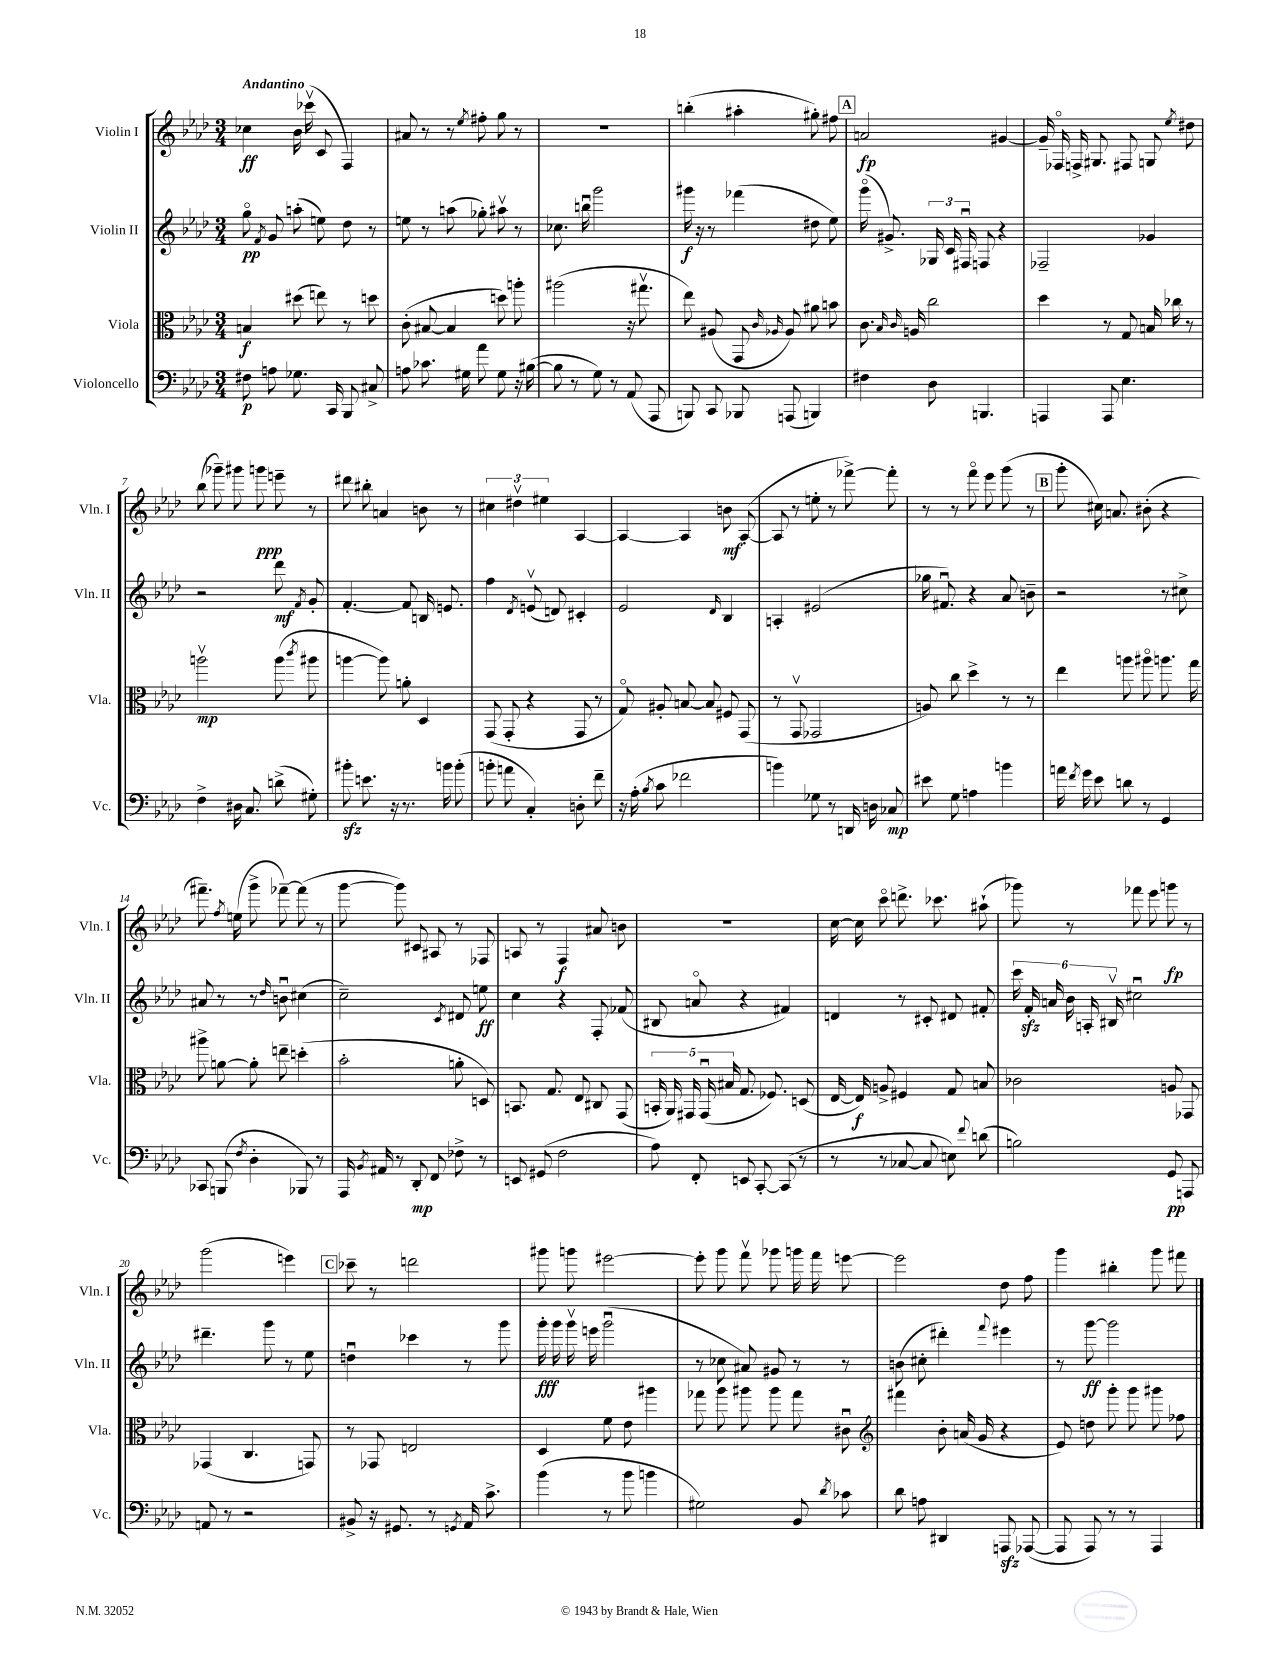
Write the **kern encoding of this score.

**kern	**dynam	**kern	**dynam	**kern	**dynam	**kern	**dynam
*part4	*part4	*part3	*part3	*part2	*part2	*part1	*part1
*staff4	*staff4	*staff3	*staff3	*staff2	*staff2	*staff1	*staff1
*I"Violoncello	*	*I"Viola	*	*I"Violin II	*	*I"Violin I	*
*I'Vc.	*	*I'Vla.	*	*I'Vln. II	*	*I'Vln. I	*
*clefF4	*	*clefC3	*	*clefG2	*	*clefG2	*
*k[b-e-a-d-]	*	*k[b-e-a-d-]	*	*k[b-e-a-d-]	*	*k[b-e-a-d-]	*
*M3/4	*	*M3/4	*	*M3/4	*	*M3/4	*
=1	=1	=1	=1	=1	=1	=1	=1
!	!	!	!	!	!	!LO:TX:a:B:t=Andantino	!
8F#X\	p	4Bn/	f	8gg\	pp	4cc-X\	ff
.	.	.	.	8qf/	.	.	.
8An\	.	.	.	8g/	.	.	.
8.G-X\	.	(8dd#X\	.	(8aan'\	.	16b-\	.
.	.	.	.	.	.	(16ccc-Xv\	.
.	.	8een\)	.	8een\)	.	8c/	.
16CC/	.	.	.	.	.	.	.
8BBB-/	.	8r	.	8dd-\	.	4F/)	.
8C#X^/	.	8ddn\	.	8r	.	.	.
=2	=2	=2	=2	=2	=2	=2	=2
8An\	.	(8c'\	.	8een\	.	8a#X/	.
8.c-X\	.	[8B#X/	.	8r	.	8r	.
.	.	4B#/]	.	(8aan\	.	8r	.
16G#X\	.	.	.	.	.	.	.
.	.	.	.	.	.	8qee-/	.
8a-\	.	.	.	8gg-X'\)	.	8ff#X'\	.
8G#\	.	8ddn\)	.	8aa#Xv\	.	8gg\	.
16r	.	8aan'\	.	8r	.	8r	.
([16B#X\	.	.	.	.	.	.	.
=3	=3	=3	=3	=3	=3	=3	=3
8B#\]	.	(2aa#X\	.	8.cc-X\	.	2.r	.
8r	.	.	.	.	.	.	.
.	.	.	.	16bbnu\	.	.	.
8G\)	.	.	.	2ggg\	.	.	.
8r	.	.	.	.	.	.	.
(8AA-/	.	16r	.	.	.	.	.
.	.	8.gg#Xv\	.	.	.	.	.
8AAA-/	.	.	.	.	.	.	.
=4	=4	=4	=4	=4	=4	=4	=4
8BBBn/)	.	8ee-\)	.	16ggg#X\	f	(4bbn'\	.
.	.	.	.	16r	.	.	.
8CC/	.	(8A#X/	.	8r	.	.	.
8BBB-X/	.	8GG/	.	(4fff-X\	.	4aa#X'\	.
.	.	16qqc/	.	.	.	.	.
.	.	16qqA-X/	.	.	.	.	.
(8AAAn/	.	8A-/)	.	.	.	.	.
4BBBn/)	.	8a#X\	.	8dd#X\	.	8gg#X'\)	.
.	.	8bn\	.	8ee-\)	.	8ff#X\	.
!!LO:REH:place=s1:t=A
=5	=5	=5	=5	=5	=5	=5	=5
4F#X\	.	8.c\	.	(16ggg\	.	2an/	fp
.	.	.	.	8.g#X^/)	.	.	.
.	.	16qqB-/	.	.	.	.	.
.	.	16qqc/	.	.	.	.	.
.	.	16An/	.	.	.	.	.
8D-\	.	2cc\	.	24G-X/	.	.	.
.	.	.	.	24c/	.	.	.
.	.	.	.	24F#Xu/	.	.	.
4.BBBn/	.	.	.	8Fn/	.	.	.
.	.	.	.	4r	.	[4g#X/	.
=6	=6	=6	=6	=6	=6	=6	=6
4AAAn/	.	4dd-\	.	2F-X~/	.	16g#~/]	.
.	.	.	.	.	.	16F-X/	.
.	.	.	.	.	.	16Fn^/	.
.	.	.	.	.	.	8.G#X/	.
8AAA/	.	8r	.	.	.	.	.
4.E-\	.	8G/	.	.	.	8F#X/	.
.	.	16Bn/	.	4g-X/	.	8Gn/	.
.	.	16cc-X\	.	.	.	.	.
.	.	.	.	.	.	8qee-/	.
.	.	8r	.	.	.	8dd#X\	.
!!LO:LB:g=z
=7	=7	=7	=7	=7	=7	=7	=7
4F^\	.	2aanv\	mp	2r	.	(8bb-\	.
.	.	.	.	.	.	8ggg-X~\)	.
16D#X\	.	.	.	.	.	8ggg#X\	.
8.C/	.	.	.	.	.	.	.
.	.	.	.	.	.	8gggn\	ppp
(8dn^\	.	(8aa\	.	8ddd-\	mf	8eeen~\	.
.	.	8qccc/	.	8qf/	.	.	.
8G#X'\)	.	8aa#X\	.	8g'/	.	8r	.
=8	=8	=8	=8	=8	=8	=8	=8
8b#Xzz'\	.	[4aan\	.	[4.f'/	.	8ddd#X\	.
8.en\	.	.	.	.	.	8bb#X'\	.
.	.	8aa\])	.	.	.	4an/	.
16r	.	.	.	.	.	.	.
8.r	.	8an'\	.	8f/]	.	.	.
.	.	4D-/	.	16Bn/	.	8bn\	.
16bn\	.	.	.	8.en/	.	.	.
(8b'\	.	.	.	.	.	8r	.
=9	=9	=9	=9	=9	=9	=9	=9
8bn'\	.	(8GG/	.	4ff\	.	6cc#X\	.
8an\	.	8GG'/	.	.	.	.	.
.	.	.	.	.	.	6dd#Xv\	.
.	.	.	.	8qd-/	.	.	.
4C'/)	.	4r	.	(8env/	.	.	.
.	.	.	.	.	.	6ee#X\	.
.	.	.	.	8dn/)	.	.	.
8Dn'\	.	8GG/	.	4c#X'/	.	[4A-/	.
8f~\	.	8r	.	.	.	.	.
=10	=10	=10	=10	=10	=10	=10	=10
16r	.	8G/)	.	2e-/	.	4A-/_	.
(16A-'\	.	.	.	.	.	.	.
8qB-/	.	.	.	.	.	.	.
8c\	.	8A#X'/	.	.	.	.	.
2f-X\	.	[8Bn/	.	.	.	4A-/]	.
.	.	8B/]	.	.	.	.	.
.	.	.	.	16qqd-/	.	.	.
.	.	8F#X/	.	4B-/	.	8bn\	mf
.	.	(8GG/	.	.	.	([8A-'/	.
=11	=11	=11	=11	=11	=11	=11	=11
4bn\)	.	8r	.	4An'/	.	8A-/]	.
.	.	8GGv/	.	.	.	8r	.
8G-X\	.	2GG-X/	.	(2e#X/	.	8een'\	.
8r	.	.	.	.	.	8r	.
16DDn/	.	.	.	.	.	[8fff-X^\)	.
16Dn\	.	.	.	.	.	.	.
8C-X/	mp	.	.	.	.	8fff-'\]	.
=12	=12	=12	=12	=12	=12	=12	=12
8e#X\	.	8An/)	.	16gg-X\	.	8r	.
.	.	.	.	8.f#Xu/)	.	.	.
8G\	.	8cc\	.	.	.	8r	.
4An\	.	4dd-^\	.	4r	.	8fff\	.
.	.	.	.	.	.	8eee-\	.
4bn\	.	8r	.	8a-/	.	(8ggg\	.
.	.	8r	.	8bn~\	.	8r	.
!!LO:REH:place=s1:t=B
=13	=13	=13	=13	=13	=13	=13	=13
16an\	.	4ee-\	.	2r	.	8ggg'\	.
8qf/	.	.	.	.	.	.	.
16g\	.	.	.	.	.	.	.
8e-\	.	.	.	.	.	16cc#X\)	.
.	.	.	.	.	.	8.an/	.
8dn\	.	8aan\	.	.	.	.	.
8r	.	8aa#X\	.	.	.	(8b#X'\	.
4GG/	.	8.aan\	.	8r	.	4r	.
.	.	.	.	8cc#X^\	.	.	.
.	.	16gg\	.	.	.	.	.
!!LO:LB:g=z
=14	=14	=14	=14	=14	=14	=14	=14
8CC-X/	.	8aa#X^\	.	8a#X/	.	8.fff#X~\)	.
(8BBBn/	.	[8an\	.	8r	.	.	.
.	.	.	.	.	.	8qff/	.
.	.	.	.	.	.	(16een\	.
8qF/	.	.	.	.	.	.	.
4D-'\	.	8a'\]	.	8r	.	8ggg^\	.
.	.	.	.	16qqdd-/	.	.	.
.	.	8een~\	.	8bnu\	.	[8fff-X~\)	.
8BBB-X/)	.	(4ddn'\	.	(4cc#X\	.	(8fff-\]	.
8r	.	.	.	.	.	8r	.
=15	=15	=15	=15	=15	=15	=15	=15
16AAA-/	.	2b-'\	.	2cc~\)	.	[8ggg\	.
8qBB-/	.	.	.	.	.	.	.
16AA#X/	.	.	.	.	.	.	.
8r	.	.	.	.	.	8ggg\])	.
8DD-'/	mp	.	.	.	.	8c#X/	.
8FF/	.	.	.	.	.	8A#X/	.
.	.	.	.	8qc/	.	.	.
8F-X^\	.	8an'\	.	8d#X/	.	8r	.
8r	.	8Dn/)	.	8een\	ff	8F-X/	.
=16	=16	=16	=16	=16	=16	=16	=16
8EEn/	.	8.BBn/	.	4cc\	.	8An/	.
(8GG#X/	.	.	.	.	.	8r	.
.	.	8.G/	.	.	.	.	.
2F\	.	.	.	4r	.	4F/	f
.	.	8E-/	.	.	.	.	.
.	.	8C#X/	.	8F'/	.	8a#X/	.
.	.	(8GG/	.	(8f-X/	.	8bn\	.
=17	=17	=17	=17	=17	=17	=17	=17
8A-\)	.	20BBn'/	.	8B#X/	.	2.r	.
.	.	20AA-/)	.	.	.	.	.
.	.	20GG#X/	.	.	.	.	.
8FF'/	.	.	.	8an/	.	.	.
.	.	(20GG#u/	.	.	.	.	.
.	.	20B#X/	.	.	.	.	.
8EEn/	.	8.G/	.	4r	.	.	.
[8CC'/	.	.	.	.	.	.	.
.	.	8.F-X/)	.	.	.	.	.
(8CC/]	.	.	.	4f#X/)	.	.	.
8r	.	(8Dn/	.	.	.	.	.
=18	=18	=18	=18	=18	=18	=18	=18
8r	.	[16E-/	.	4dn/	.	[16cc\	.
.	.	16E-/])	f	.	.	16cc\]	.
8r	.	8An^/	.	.	.	8ccc\	.
[8C-X/	.	4F#X/	.	8r	.	8.dddn^\	.
8C-/]	.	.	.	8c#X'/	.	.	.
.	.	.	.	.	.	8.ccc-X\	.
8En\)	.	8G/	.	8d#X/	.	.	.
8qqf/	.	.	.	.	.	.	.
(8dn\	.	8Bn/	.	8f#X'/	.	(8aa#X`\	.
=19	=19	=19	=19	=19	=19	=19	=19
2Bn\)	.	2c-X\	.	24ccc\	.	8ggg-X\)	.
.	.	.	.	24fzz'/	.	.	.
.	.	.	.	24an/	.	.	.
.	.	.	.	24b-\	.	8r	.
.	.	.	.	24An'/	.	.	.
.	.	.	.	24B#Xv/	.	.	.
.	.	.	.	2cc#Xu\	.	8fff-X\	.
.	.	.	.	.	.	8eee-\	.
8GG/	pp	8An/	.	.	.	8gggn\	fp
8AAAn/	.	8GG-X/	.	.	.	8r	.
!!LO:LB:g=z
=20	=20	=20	=20	=20	=20	=20	=20
8AAn/	.	(4GG-X/	.	4.ddd#X~\	.	(2ggg\	.
8r	.	.	.	.	.	.	.
2r	.	4.C/	.	.	.	.	.
.	.	.	.	8ggg\	.	.	.
.	.	.	.	8r	.	4eeen\)	.
.	.	8GGn/)	.	8ee-\	.	.	.
!!LO:REH:place=s1:t=C
=21	=21	=21	=21	=21	=21	=21	=21
8BB#X^/	.	8r	.	4ddnu\	.	8ccc-X~\	.
16r	.	8GG-X/	.	.	.	8r	.
8.GG#X/	.	.	.	.	.	.	.
.	.	2En/	.	4ccc-X\	.	2dddn\	.
8r	.	.	.	.	.	.	.
8qGGn/	.	.	.	.	.	.	.
16AA-/	.	.	.	8r	.	.	.
8.c^\	.	.	.	.	.	.	.
.	.	.	.	8ggg\	.	.	.
=22	=22	=22	=22	=22	=22	=22	=22
(4b-\	.	4D-/	.	16ggg'\	fff	8ggg#X\	.
.	.	.	.	16ggg\	.	.	.
.	.	.	.	16gggv\	.	8gggn\	.
.	.	.	.	16eeen\	.	.	.
8r	.	8f\	.	(2gggu\	.	[2eee#X\	.
8b-\	.	8e-\	.	.	.	.	.
4bn\	.	4aa#X\	.	.	.	.	.
=23	=23	=23	=23	=23	=23	=23	=23
2G#X\)	.	8gg-X\	.	8r	.	8eee#'\]	.
.	.	8aa-\	.	8cc-X\	.	8ggg\	.
.	.	8aa#X\	.	8a#X/)	.	8fffv\	.
.	.	8aa#\	.	8g#X/	.	8ggg-X\	.
8BB-/	.	8gg-\	.	8r	.	16gggn\	.
.	.	.	.	.	.	16fff\	.
8qd-/	.	.	.	.	.	.	.
8c-X\	.	8c#Xu\	.	8r	.	[8eeen\	.
=24	=24	=24	=24	=24	=24	=24	=24
*	*	*clefG2	*	*	*	*	*
8d-\	.	4fff#X\	.	(8bn\	.	2eee\]	.
8An\	.	.	.	8cc#X'\	.	.	.
4DD#X/	.	8b-'\	.	4ddd#X'\)	.	.	.
.	.	(16an/	.	.	.	.	.
.	.	16g/	.	.	.	.	.
.	.	.	.	8qqfff/	.	.	.
8AAAnzz/	.	4r	.	4eee#X\	.	8dd-\	.
([8AAA-X/	.	.	.	.	.	8ff\	.
=25	=25	=25	=25	=25	=25	=25	=25
8AAA-/]	.	8e-/)	.	8r	.	4ggg\	.
8AAA-/)	.	8ddn\	.	[8ggg\	ff	.	.
8r	.	8ggg'\	.	2ggg\]	.	4bb#X'\	.
8r	.	8ggg\	.	.	.	.	.
4AAA-/	.	8ggg#X\	.	.	.	8ggg\	.
.	.	8ff-X\	.	.	.	8fff#X\	.
==	==	==	==	==	==	==	==
*-	*-	*-	*-	*-	*-	*-	*-
